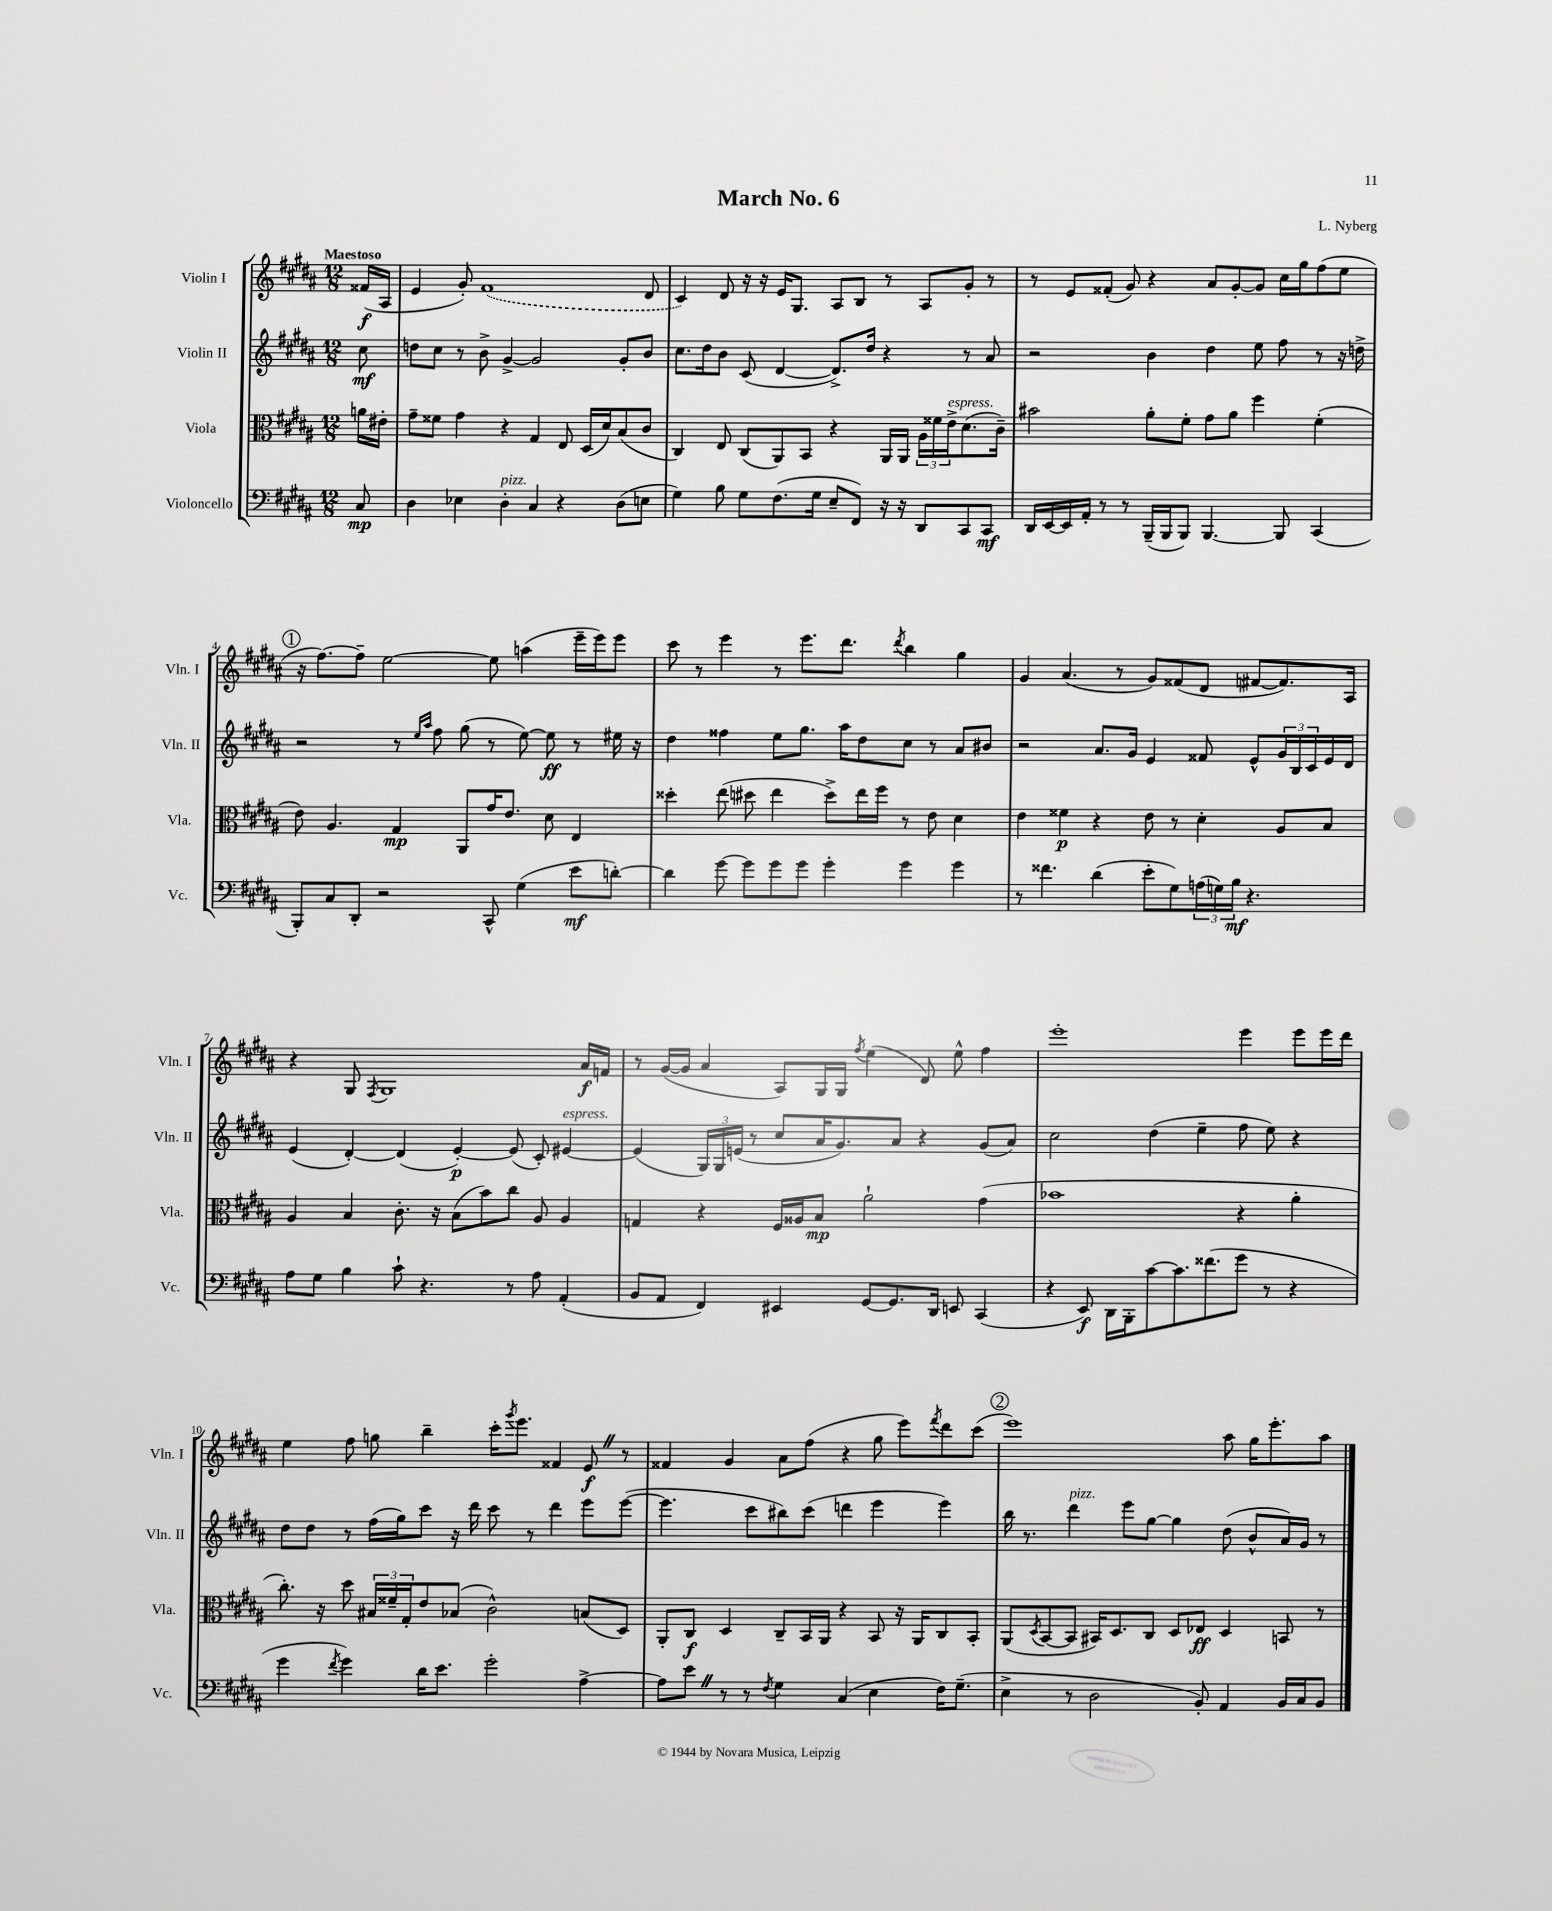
\header { title = "March No. 6" composer = "L. Nyberg" }
<<
\new StaffGroup <<
\new Staff = "s0" \with { instrumentName = "Violin I" shortInstrumentName = "Vln. I" } {
    \clef treble \key b \major \numericTimeSignature \time 12/8 \partial 8 \tempo "Maestoso"
    fisis'16\f( ais16 |
    e'4 gis'8-.) \once \slurDashed fis'1( dis'8 |
    cis'4) dis'8 r16 r16 e'16 gis8. ais8 b8 r8 ais8 gis'8-. r8 |
    r8 e'8 fisis'8-.( gis'8) r4 ais'8 gis'8~-. gis'8 cis''16 gis''16 fis''8( e''8 |
    \mark \markup { \circle "1" } r16 fis''8.~) fis''8-- e''2~ e''8 a''4( e'''16-- e'''16) e'''8 |
    cis'''8 r8 e'''4 r8 e'''8. dis'''8. \acciaccatura { dis'''8 } b''4 gis''4 |
    gis'4 ais'4.( r8 gis'8) fisis'8( dis'8 fis'8~ fis'8.) ais16 |
    r4 gis8 \acciaccatura { fis8 } gis1 ais'16\f f'16 |
    r8 gis'16~( gis'16 ais'4 ais8) gis16 gis16 \acciaccatura { fis''8 } e''4( dis'8) e''8-^ fis''4 |
    e'''1-. e'''4 e'''8 e'''16 dis'''16 |
    e''4 fis''8 g''8 b''4-- cis'''16-. \acciaccatura { gis'''8 } e'''8. fisis'4 e'8\f \once \override BreathingSign.text = \markup { \musicglyph "scripts.caesura.straight" } \breathe r8 |
    fisis'4 gis'4 ais'8 fis''8( r4 gis''8 e'''8) \acciaccatura { fis'''8 } dis'''8 cis'''8( |
    \mark \markup { \circle "2" } e'''1) ais''8 gis''16 e'''8.-. ais''8 \bar "|." |
}
\new Staff = "s1" \with { instrumentName = "Violin II" shortInstrumentName = "Vln. II" } {
    \clef treble \key b \major \numericTimeSignature \time 12/8 \partial 8
    cis''8\mf |
    d''8 cis''8 r8 b'8-> gis'4~-> gis'2 gis'8-. b'8 |
    cis''8. dis''16 b'8 cis'8( dis'4~ dis'8.->) dis''16 r4 r8 ais'8 |
    r2 b'4 dis''4 e''8 fis''8 r8 r16 d''16-> |
    \mark \markup { \circle "1" } r2 r8 \grace { e''16 ais''16 } fis''8 gis''8( r8 e''8~) e''8\ff r8 eis''16 r16 |
    dis''4 fisis''4 e''8 gis''8. ais''16 dis''8 cis''8 r8 ais'8 bis'8 |
    r2 ais'8. gis'16 e'4 fisis'8 e'8-^ \tuplet 3/2 { gis'16 b16 cis'16 } e'16 dis'16 |
    e'4( dis'4~-.) dis'4( e'4~-.\p) e'8( cis'8-.) eis'4~^\markup { \italic "espress." } |
    eis'4( \tuplet 3/2 { gis16) gis16 e'16( } r8 cis''8 ais'16 gis'8.) ais'8 r4 gis'8( ais'8) |
    cis''2 dis''4( e''4-- fis''8 e''8) r4 |
    dis''8 dis''8 r8 fis''16( gis''16) cis'''8 r16 dis'''16 cis'''8 r8 dis'''4 e'''8 e'''8~( |
    e'''4. cis'''8 bis''8) cis'''8( d'''4 e'''4 e'''4) |
    \mark \markup { \circle "2" } b''16 r8. dis'''4^\markup { \italic "pizz." } e'''8 gis''8~ gis''4 dis''8( b'8-^ ais'16) gis'16 r8 \bar "|." |
}
\new Staff = "s2" \with { instrumentName = "Viola" shortInstrumentName = "Vla." } {
    \clef alto \key b \major \numericTimeSignature \time 12/8 \partial 8
    a'16 eis'16-. |
    gis'8-- fisis'8 gis'4 r4 gis4 e8 dis16( dis'16) b8( cis'8 |
    cis4) e8 cis8( ais,8) b,8 r4 ais,16 ais,16 \tuplet 3/2 { ais16 fisis'16 e'16->^\markup { \italic "espress." } } dis'8.( cis'16--) |
    bis'2 ais'8-. fis'8-. gis'8 ais'8 fis''4 fis'4-.( |
    \mark \markup { \circle "1" } e'8) ais4. gis4\mp ais,8 gis'16 e'8. dis'8 e4 |
    disis''4-. e''8( dis''8 e''4 dis''8->) e''16 fis''16 r8 e'8 dis'4 |
    e'4 fisis'4\p r4 e'8 r8 dis'4-. ais8 b8 |
    ais4 b4 cis'8.-. r16 b8( b'8) cis''8 ais8 ais4 |
    g4 r4 fis16 aisis16 b8\mp ais'2-! gis'4( |
    bes'1 r4 ais'4-. |
    cis''8.-.) r16 dis''8 \tuplet 3/2 { bis16 fisis'16-- gis16-. } e'8 bes8( cis'2-^) b8( dis8) |
    ais,8-. cis8\f dis4 cis8-- b,16 ais,16 r4 b,8 r16 ais,16 cis8 b,8-. |
    \mark \markup { \circle "2" } ais,8( \acciaccatura { dis8 } b,8~ b,8 bis,16) dis8. cis8 dis8 ees8\ff dis4 b,8 r8 \bar "|." |
}
\new Staff = "s3" \with { instrumentName = "Violoncello" shortInstrumentName = "Vc." } {
    \clef bass \key b \major \numericTimeSignature \time 12/8 \partial 8
    cis8\mp |
    dis4 ees4 dis4-.^\markup { \italic "pizz." } cis4 r4 dis8( e8 |
    gis4) b8 gis8 fis8.( gis16 e8-- fis,8) r16 r16 dis,8 cis,8 cis,8\mf |
    dis,16 e,16~ e,16 ais,16-. r8 r8 b,,16--( b,,16 b,,8) b,,4.~ b,,8 cis,4( |
    \mark \markup { \circle "1" } b,,8-.) cis8 dis,8-. r2 cis,8-^ gis4( e'8\mf d'8~-.) |
    d'4 gis'8~ gis'8 gis'8 gis'8 gis'4-. gis'4 gis'4 |
    r8 fisis'4. dis'4( e'8-. gis8) \tuplet 3/2 { a16( g16) b16\mf } r4. |
    ais8 gis8 b4 cis'8-! r4. r8 ais8 ais,4-.( |
    b,8 ais,8 fis,4) eis,4 gis,8~ gis,8. dis,16 e,8 cis,4( |
    r4 e,8\f) dis,16 b,,16-. cis'8~ cis'8. fisis'8.( gis'8 r8 r4 |
    gis'4 \acciaccatura { fis'8 } gis'4) dis'16 e'8. gis'2-. ais4~-> |
    ais8 e'8 \once \override BreathingSign.text = \markup { \musicglyph "scripts.caesura.straight" } \breathe r8 r8 \acciaccatura { fis8 } gis4 cis4( e4 fis16) gis8.--( |
    \mark \markup { \circle "2" } e4-> r8 dis2 b,8-.) ais,4 b,16 cis16 b,8 \bar "|." |
}
>>
>>
